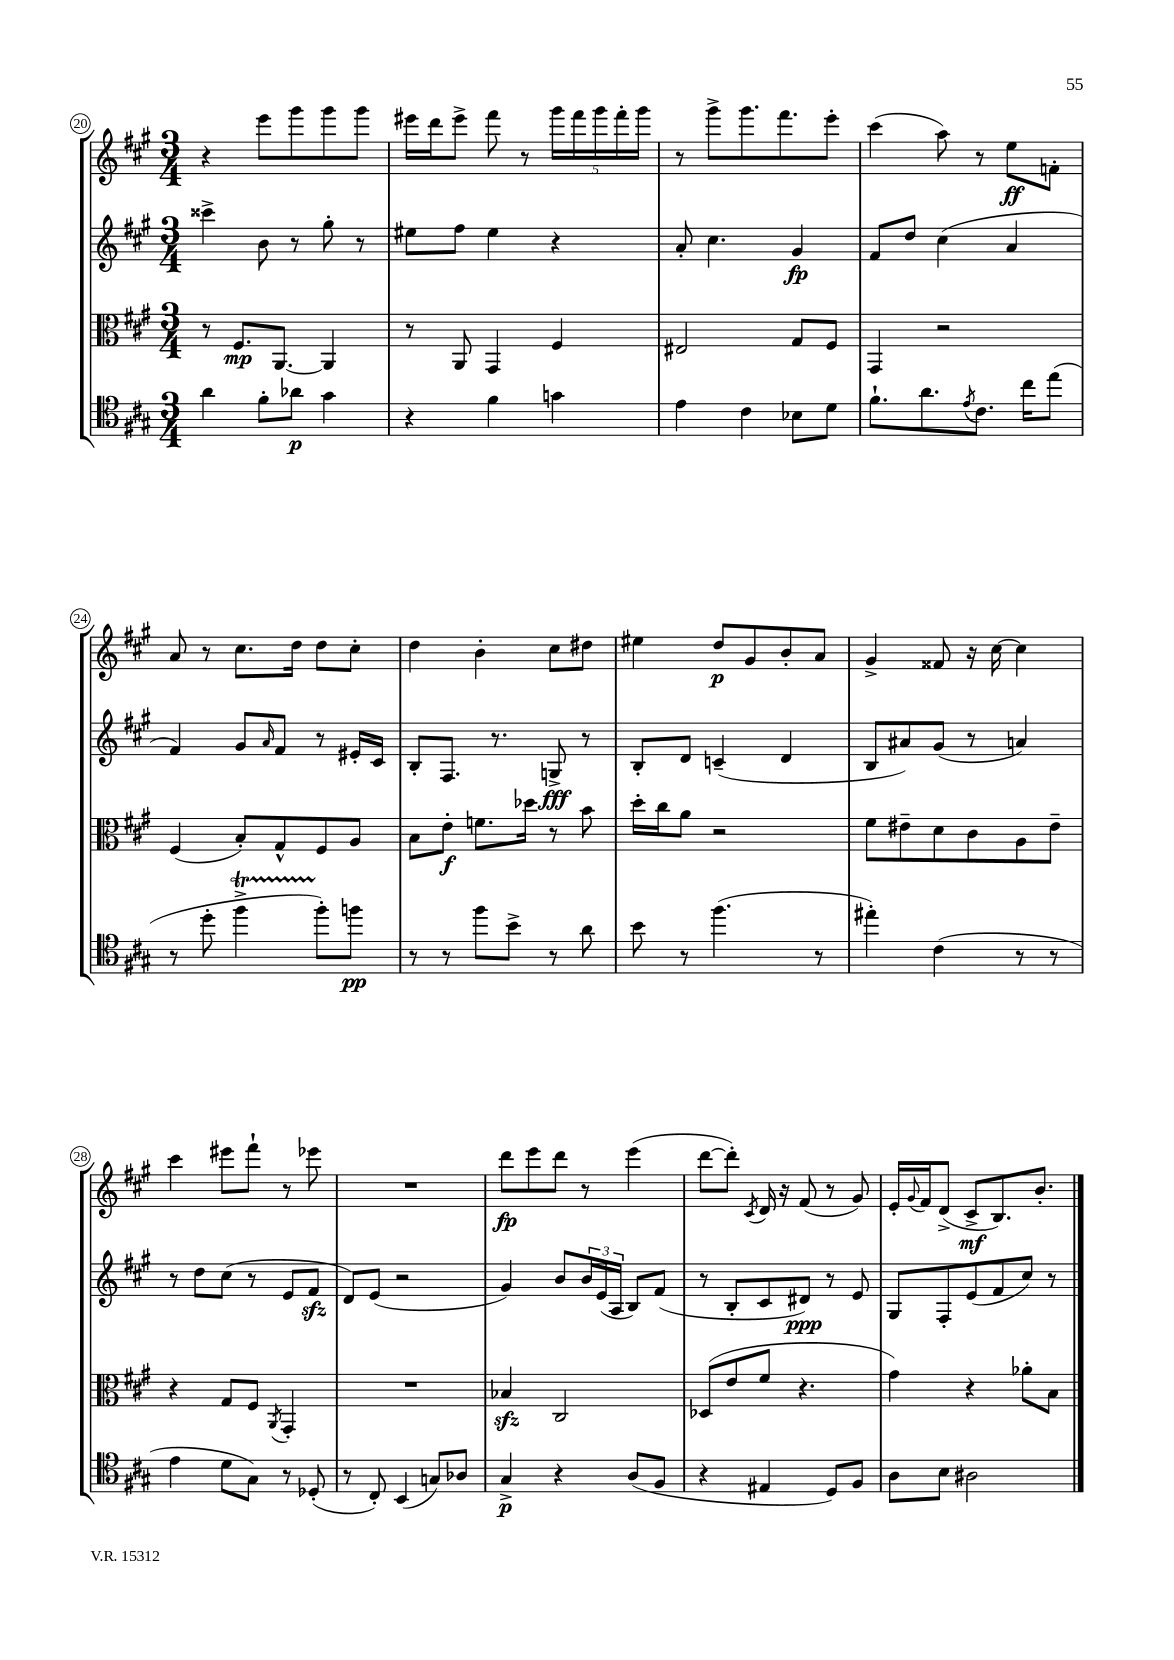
<<
\new StaffGroup <<
\new Staff = "s0" {
    \clef treble \key a \major \numericTimeSignature \time 3/4
    r4 e'''8 gis'''8 gis'''8 gis'''8 |
    eis'''16 d'''16 eis'''8-> fis'''8 r8 \tuplet 5/4 { gis'''16 fis'''16 gis'''16 fis'''16-. gis'''16 } |
    r8 gis'''8-> gis'''8. fis'''8. e'''8-. |
    cis'''4( a''8) r8 e''8\ff f'8-. |
    a'8 r8 cis''8. d''16 d''8 cis''8-. |
    d''4 b'4-. cis''8 dis''8 |
    eis''4 d''8\p gis'8 b'8-. a'8 |
    gis'4-> fisis'8 r16 cis''16~ cis''4 |
    cis'''4 eis'''8 fis'''8-! r8 ees'''8 |
    R2. |
    d'''8\fp e'''8 d'''8 r8 e'''4( |
    d'''8~ d'''8-.) \acciaccatura { cis'8 } d'16 r16 fis'8( r8 gis'8) |
    e'16-. \appoggiatura { gis'8 } fis'16 d'8->( cis'8->\mf b8.) b'8.-. \bar "|." |
}
\new Staff = "s1" {
    \clef treble \key a \major \numericTimeSignature \time 3/4
    cisis'''4-> b'8 r8 gis''8-. r8 |
    eis''8 fis''8 eis''4 r4 |
    a'8-. cis''4. gis'4\fp |
    fis'8 d''8 cis''4( a'4 |
    fis'4) gis'8 \grace { a'16 } fis'8 r8 eis'16-. cis'16 |
    b8-. fis8. r8. g8->\fff r8 |
    b8-. d'8 c'4--( d'4 |
    b8 ais'8) gis'8( r8 a'4) |
    r8 d''8 cis''8( r8 e'8 fis'8\sfz |
    d'8) e'8( r2 |
    gis'4) b'8 \tuplet 3/2 { b'16 e'16( a16 } b8) fis'8( |
    r8 b8-. cis'8 dis'8\ppp) r8 e'8 |
    gis8 fis8-. e'8( fis'8 cis''8) r8 \bar "|." |
}
\new Staff = "s2" {
    \clef alto \key a \major \numericTimeSignature \time 3/4
    r8 fis8.\mp a,8.~ a,4 |
    r8 a,8 gis,4 fis4 |
    eis2 gis8 fis8 |
    gis,4 r2 |
    fis4( b8-.) gis8-^ fis8 a8 |
    b8 e'8-.\f f'8. des''16 r8 b'8 |
    d''16-. cis''16 a'8 r2 |
    fis'8 eis'8-- d'8 cis'8 a8 eis'8-- |
    r4 gis8 fis8 \acciaccatura { a,8 } gis,4-. |
    R2. |
    bes4\sfz cis2 |
    des8( e'8 fis'8 r4. |
    gis'4) r4 aes'8-. b8 \bar "|." |
}
\new Staff = "s3" {
    \clef tenor \key a \major \numericTimeSignature \time 3/4
    a'4 fis'8-. aes'8\p gis'4 |
    r4 fis'4 g'4 |
    e'4 cis'4 bes8 d'8 |
    fis'8.-! a'8. \acciaccatura { e'8 } cis'8. cis''16 e''8( |
    r8 d''8-. fis''4->\startTrillSpan fis''8-.\stopTrillSpan) f''8\pp |
    r8 r8 fis''8 b'8-> r8 a'8 |
    b'8 r8 fis''4.( r8 |
    eis''4-.) cis'4( r8 r8 |
    e'4 d'8 gis8) r8 des8-.( |
    r8 cis8-.) b,4( g8) aes8 |
    gis4->\p r4 a8( fis8 |
    r4 eis4 d8) fis8 |
    a8 b8 ais2 \bar "|." |
}
>>
>>
\layout { \context { \Score currentBarNumber = #20 \override BarNumber.stencil = #(make-stencil-circler 0.1 0.3 ly:text-interface::print) } }
